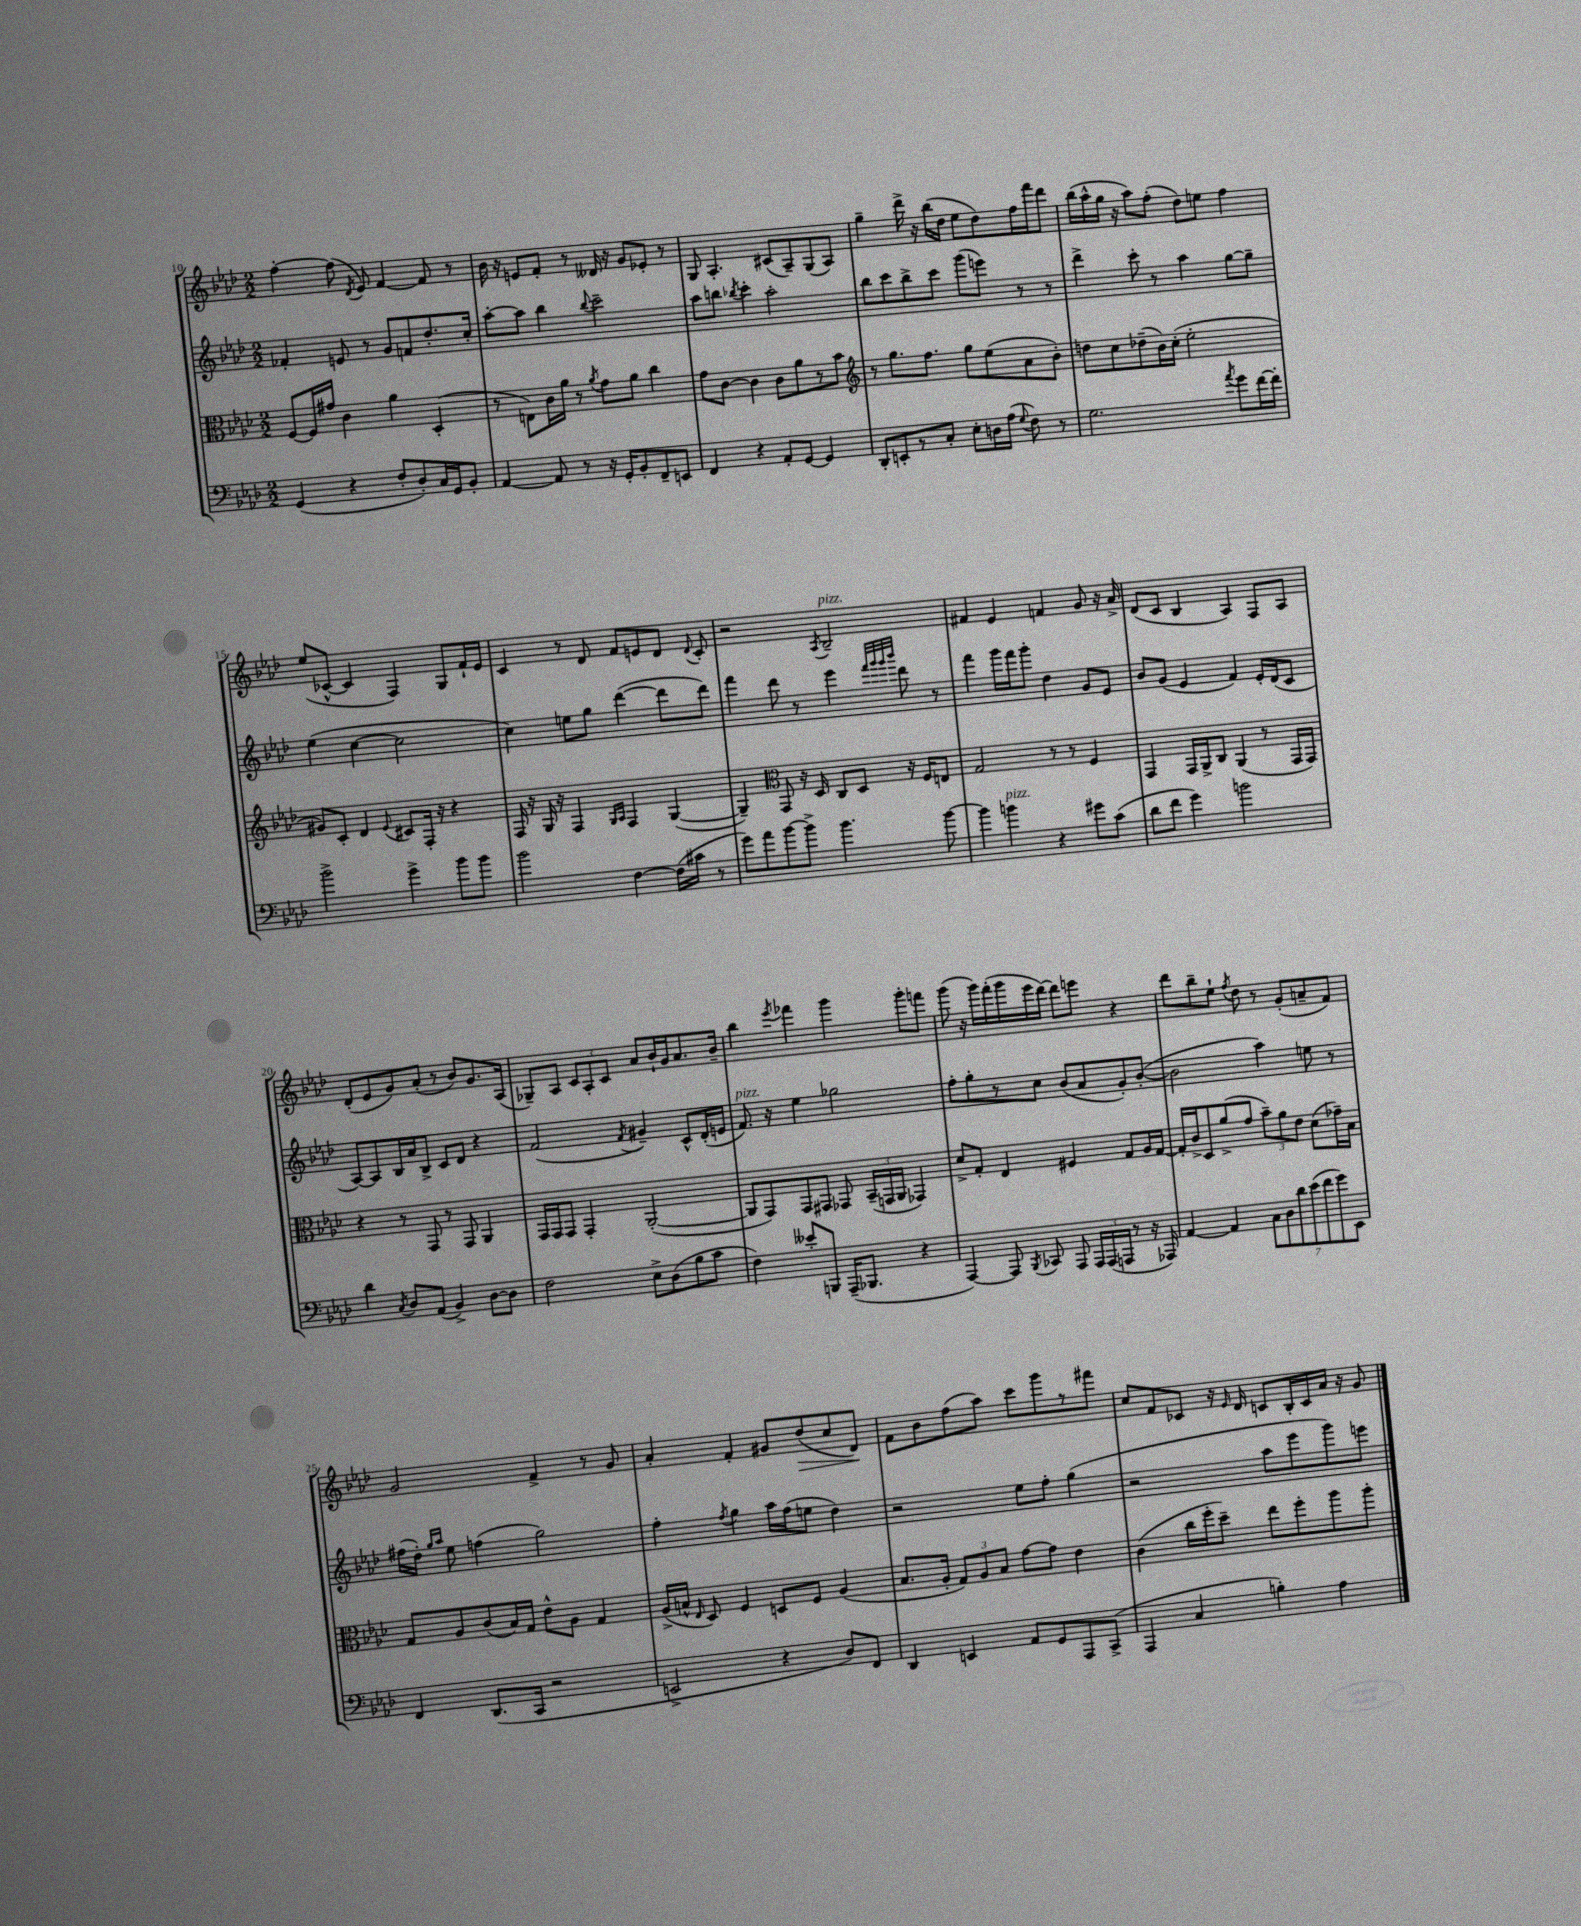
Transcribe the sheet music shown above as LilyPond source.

<<
\new StaffGroup <<
\new Staff = "s0" {
    \clef treble \key aes \major \numericTimeSignature \time 2/2
    \autoBeamOff f''4~-. f''8( \acciaccatura { des'8 } ees'8) f'4~ f'8 r8 |
    bes'16 r16 e'8[ f'8]-. r8 deses'16 r16 g'8[ ees'8]-. r8 |
    g8 aes4.-. cis'8[( aes8--) g8( aes8]) |
    g''4-- des'''16-> r16 bes''16[( des''16] ees''8[ des''8) f''16 f'''16 des'''8] |
    bes''16[( aes''16-^ g''16] r16 aes''8[) f''8]-.( des''8[) e''8] f''4 |
    ees''8[( ces'8]~-^ ces'4 f4) g8[ f'16-! ees'16] |
    c'4 r8 des'8 f'8[ e'8 des'8] \appoggiatura { des'8 } c'8-. |
    r2 \acciaccatura { aes8 } bes2--^\markup { \italic "pizz." } |
    fis'4 ees'4 f'4 g'8 r16 aes'16-> |
    des'8[( c'8] bes4 aes4) f8[ aes8] |
    des'8[-.( ees'8 g'8) aes'8]-.( r8 bes'8[) g'8. aes16]( |
    ges8[--) aes8] \tuplet 3/2 { c'8[ aes8-. c'8] } aes'8[ bes'16-! g'16 aes'8. bes'16]-- |
    bes''4 \acciaccatura { ees'''8 } fes'''4 g'''4 g'''8[-. f'''8] |
    g'''8( r16 g'''16[) f'''16-.( g'''16 ees'''16 des'''16]~) des'''8[ e'''8] r4 |
    des'''8[ bes''8-- ees''8]-! \acciaccatura { f''8 } des''8 r8 g'8[-.( a'8-- f'8]) |
    g'2 f'4-> r8 g'8 |
    aes'4-. f'4-. gis'8[ des''8\>( c''8 des'8]\!) |
    f'8[ bes'8 f''8( aes''8]) c'''8[ g'''8 r8 fis'''8] |
    c''8[ f'8 ces'8] r16 \grace { ees'16 } des'16 c'8[ bes16-. c'16 aes'16] r16 g'8 \bar "|." |
}
\new Staff = "s1" {
    \clef treble \key aes \major \numericTimeSignature \time 2/2
    \autoBeamOff fes'4-. e'8 r8 g'8[ f'8 des''8.-. c''16]-. |
    aes''8[~-. aes''8] bes''4 \appoggiatura { bes''8 } c'''2-- |
    aes''8[ b''8] \acciaccatura { bes''8 } c'''4-. aes''2-. |
    bes''8[ c'''8 bes''8-> c'''8] g'''8[( e'''8]) r8 r8 |
    des'''4-> c'''8-. r8 aes''4 g''8[~ g''8]-- |
    ees''4( c''4~ c''2 |
    c''4) e''8[ g''8] des'''4~( des'''8[ des'''8]) |
    f'''4 des'''8 r8 ees'''4 \grace { f'''32[ g'''32 g'''32 bes'''32] } des'''8 r8 |
    f'''4 g'''16[ f'''16 g'''8]-. des''4 g'8[ ees'8] |
    bes'8[ g'8]( ees'4 f'4) ees'16[-. des'16( c'8] |
    aes8[~) aes8 bes16 aes'16 bes8]-> c'8[ des'8] r4 |
    f'2( \acciaccatura { f'8 } gis'4--) c'8[-^ des'16-.( e'16] |
    f'8.^\markup { \italic "pizz." }) r16 ees''4 ges''2 |
    f''8[-. g''8-. r8 c''8] bes'8[( aes'8 g'8-.) bes'8]~-.( |
    bes'2 aes''4) e''8 r8 |
    fis''16[( des''16]-.) \grace { g''16[ aes''16] } ees''8 f''4( g''2) |
    f''4-. \acciaccatura { f''8 } g''4 aes''16[ f''16( e''8] des''4) |
    r2 ees''8[ f''8]-. g''4( |
    r2 aes''8[ ees'''8 g'''8) e'''8] \bar "|." |
}
\new Staff = "s2" {
    \clef alto \key aes \major \numericTimeSignature \time 2/2
    \autoBeamOff f8[~ f16 gis'16] c'4 aes'4 des4-.( |
    r8 e8[) c'16 aes'16] r8 \acciaccatura { aes'8 } g'8[ aes'8] c''4 |
    g'8[ c'8]~ c'4 c'8[ aes'8 r8 bes'8] |
    \clef treble r8 g''8.[ f''8.] g''8[ ees''8( aes'8 bes'8]-.) |
    d''8[ c''8 des''8--( bes'16) c''16]-.( ees''2-. |
    gis'8[) c'8]-. des'4 \appoggiatura { ees'8 } cis'8[ f16]-. r16 r4 |
    f16 r16 g16 r16 f4 \grace { g16[ aes16] } f4 g4~( |
    g4--) \clef alto g,8 r16 des16 c8[ des8] r16 f16[ e8] |
    g2 r8 r8 f4 |
    g,4 g,16[ aes,16-> c8] aes,4( r8 g,16[ g,16]) |
    r4 r8 g,8 r8 g,8 aes,4 |
    g,16[ g,16 g,8] g,4-. aes,2~-.( |
    aes,8[ g,8) g,8 gis,8] ges,8 \tuplet 3/2 { bes,16[--( g,16 aes,16] } ges,4) |
    des'8[-> g8]-. ees4 fis4 g8[ aes16 g16]~ |
    g16[-. c'16-> des8 aes'8->( g'8] \tuplet 3/2 { bes'8[--) aes'8 ees'8] } des'8[( ges'16--) bes16] |
    g8[ aes8 c'8( bes16) g16] ees'8[-^ aes8] g4 |
    aes16[->( b16]-^ \grace { ees16 } des8) f4 d8[ f8] aes4( |
    bes8.[ aes16]-. \tuplet 3/2 { g8[) aes8 bes8] } g'8[~ g'8] ees'4 |
    c'4( c''16[ f''16-. des''8]--) ees''8[ f''8-. aes''8 aes''8]-. \bar "|." |
}
\new Staff = "s3" {
    \clef bass \key aes \major \numericTimeSignature \time 2/2
    \autoBeamOff g,4( r4 f8[-. des8-.) c16 g,16 bes,8]-. |
    aes,4~ aes,8 r8 r16 g,16[-. bes,8-. f,8-- e,8] |
    f,4 r4 aes,8[-. g,8]~ g,4 |
    des,8[-. e,8-. r8 c8]-. ees8[-. d16 aes16]( \appoggiatura { g8 } f8) r8 |
    g2. \acciaccatura { aes'8 } g'8[ f'16~ f'16]-. |
    bes'2-> g'4-> bes'8[ bes'8] |
    bes'2 f4~ f16[( cis'16] r8 |
    g'8[) aes'8 bes'8~ bes'8]-> bes'4. bes'8~ |
    bes'4 b'4^\markup { \italic "pizz." } r4 gis'8[ c'8]( |
    des'8[ f'8] g'4) b'2 |
    des'4 \acciaccatura { c8 } des8[ aes,8]( bes,4->) des8[~ des8] |
    f2 ees8[-> des8( bes8 c'8] |
    f4) eeses'8[-. b,,8] aes,,16[--( bes,,8.] r4 |
    aes,,4~) aes,,8 \acciaccatura { bes,,8 } ces,8 aes,,8 \tuplet 3/2 { aes,,16[ aes,,16( a,,16] } r8 r16 aes,,16) |
    aes,4~ aes,4 \tuplet 7/4 { c8[ des8 des'8 ees'8( f'8 g'8) ees,8] } |
    f,4 des,8.[( c,16] r2 |
    e,2-> r4 des8[) f,8] |
    des,4 e,4 aes,8[ g,8 aes,,8 c,8]->( |
    aes,,4 c4 b4-.) aes4 \bar "|." |
}
>>
>>
\layout { \context { \Score currentBarNumber = #10 } }
